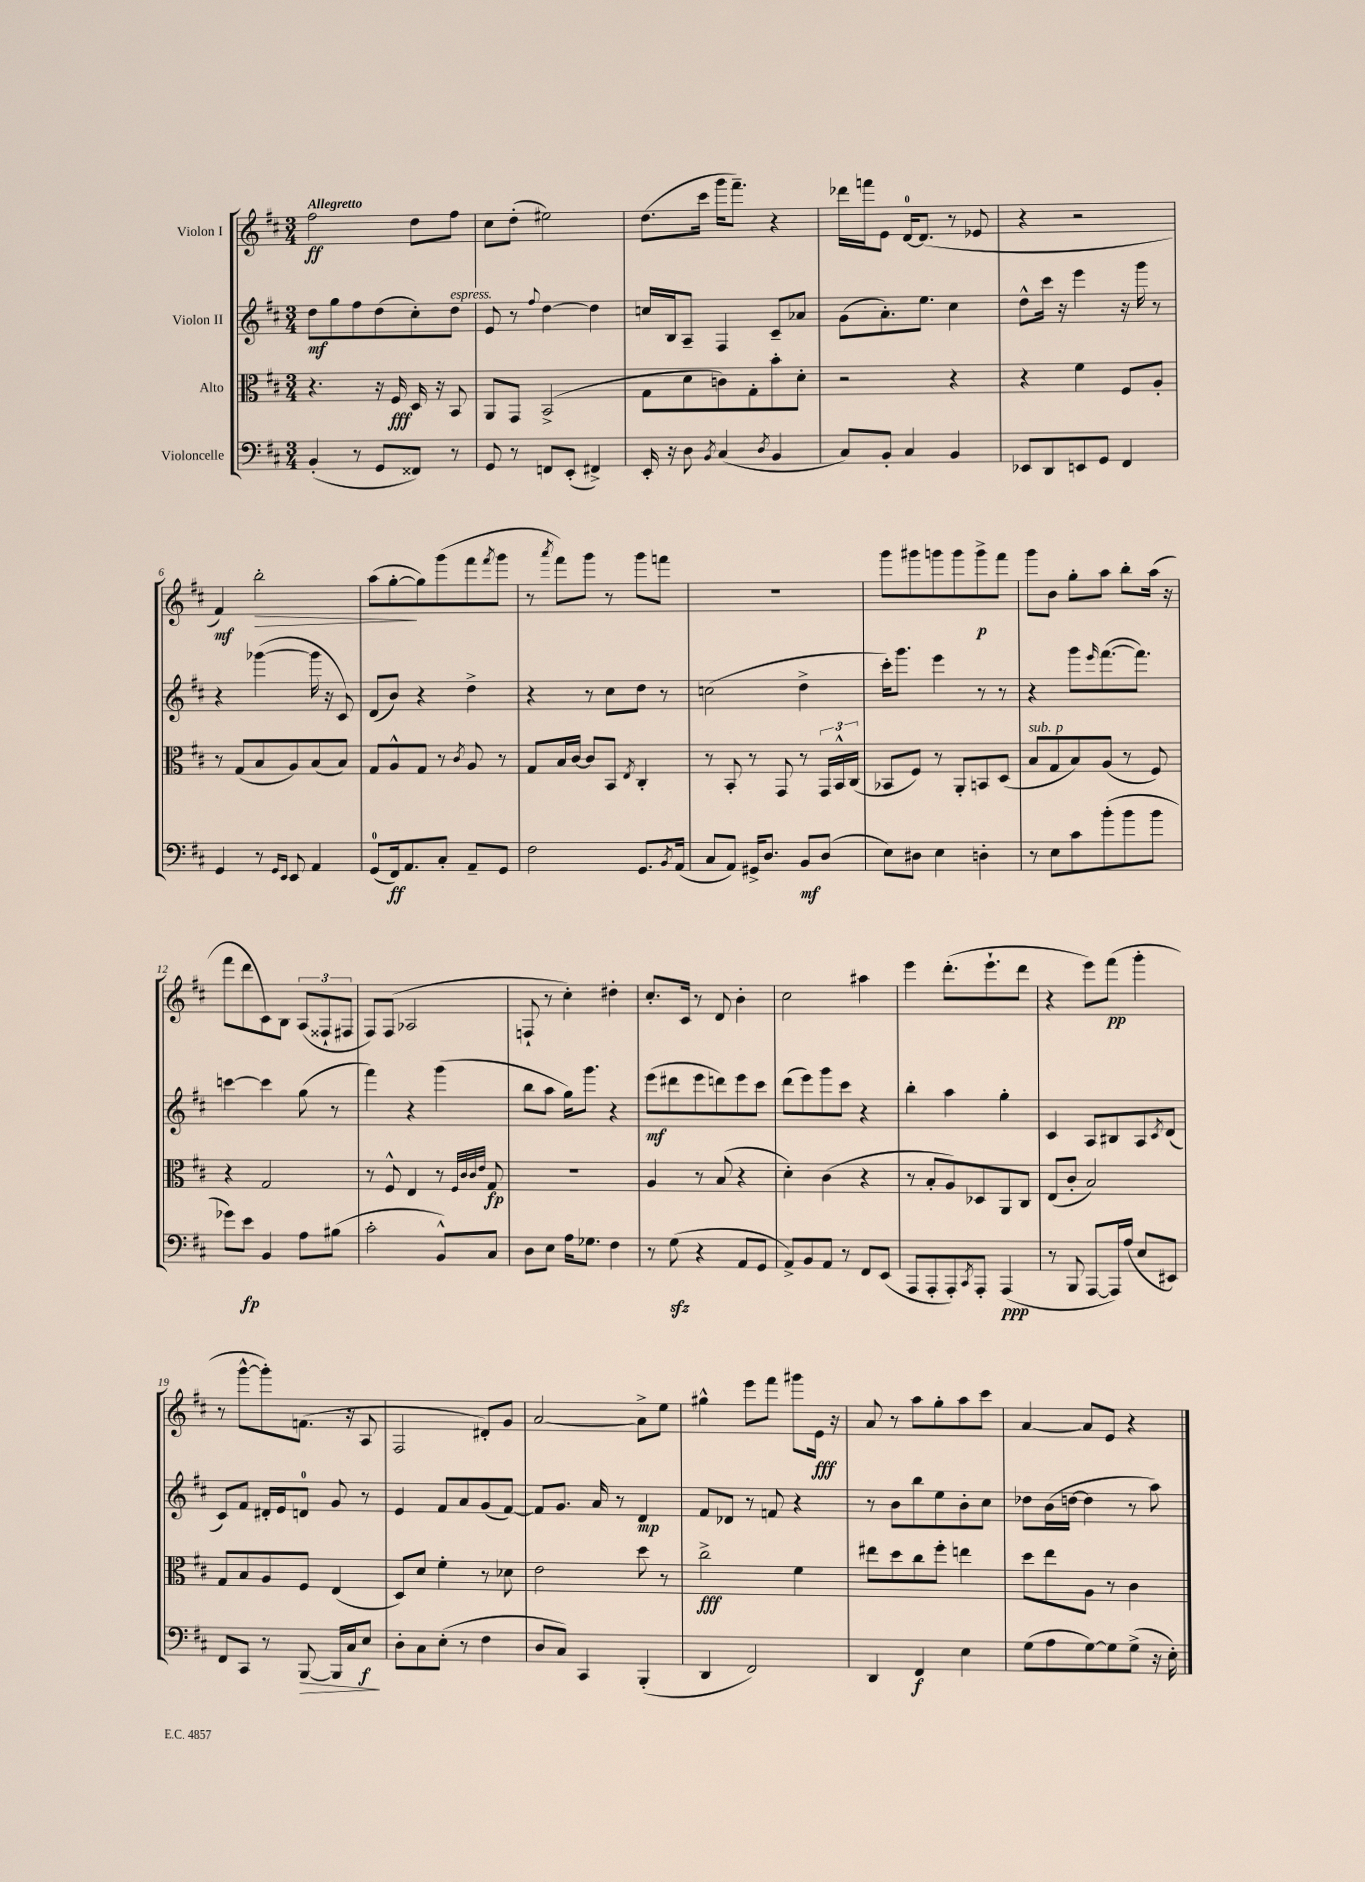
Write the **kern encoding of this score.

**kern	**kern	**kern	**kern
*staff4	*staff3	*staff2	*staff1
*clefF4	*clefC3	*clefG2	*clefG2
*k[f#c#]	*k[f#c#]	*k[f#c#]	*k[f#c#]
*M3/4	*M3/4	*M3/4	*M3/4
(4BB'	4.r	8dd	2ff#
.	.	8gg	.
8r	.	8ff#	.
8GG	16r	(8dd	.
.	16F#	.	.
8FF##)	16D	8cc#')	8dd
.	16r	.	.
8r	8BB	8dd	8ff#
=	=	=	=
8GG	8AA	8e	8cc#
8r	8GG	8r	(8dd'
.	.	8qqff#	.
8FF	(2BB^	[4dd	2ee#)
(8EE'	.	.	.
4FF#^)	.	4dd]	.
=	=	=	=
16EE'	8G	16cc	(8.dd
16r	.	16B	.
8D	8d	8A~	.
.	.	.	16ccc#
8qBB	.	.	.
(4C#	8c)	4F#	16ggg
.	.	.	8.fff#~)
.	8G'	.	.
8qD	.	.	.
4BB	8b'	8c#~	4r
.	8d'	8a-	.
=	=	=	=
8C#)	2r	(8g	16ddd-
.	.	.	16fff
8BB'	.	8.a')	8e
4C#	.	.	[16d
.	.	8.ee	(8.d]
4BB	4r	4cc#	8r
.	.	.	8e-
=	=	=	=
8EE-	4r	8dd^^	4r
8DD	.	16ccc#	.
.	.	16r	.
8EE	4f#	4eee	2r
8GG	.	.	.
4FF#	8F#	16r	.
.	.	16ggg	.
.	8A'	8r	.
=	=	=	=
4GG	8r	4r	4f#)
.	(8G	.	.
8r	8B	([4ggg-	2bb'
16qqGG	.	.	.
16qqEE	.	.	.
8EE	8A)	.	.
4AA	(8B	16ggg-]	.
.	.	16r	.
.	8B)	8c#)	.
=	=	=	=
(8GG	8G	(8d	(8aa
16FF#)	8A^^	8b)	[8gg'
8.AA	.	.	.
.	8G	4r	8gg])
8C#'	8r	.	(8ggg
.	8qc#	.	.
8AA~	8A	4dd^	8fff#
.	.	.	8qfff#
8GG	8r	.	8ggg
=	=	=	=
2F#	8G	4r	8r
.	.	.	8qaaa
.	16B	.	8fff#)
.	[16c#	.	.
.	8c#]	8r	8ggg
.	8BB	8cc#	8r
.	8qE	.	.
8.GG	4C#'	8dd	8ggg
.	.	8r	8fff
8qBB	.	.	.
(16AA	.	.	.
=	=	=	=
8C#	8r	(2cc	2.r
8AA)	8BB'	.	.
16GG#^	8r	.	.
8.D	.	.	.
.	8GG	.	.
8BB	8r	4dd^	.
(8D	24GG	.	.
.	24BB^^	.	.
.	(24C#	.	.
=	=	=	=
8E)	8BB-	16ccc#')	8ggg
.	.	8.ggg	.
8D#	8F#)	.	8ggg#
4E	8r	4eee	8ggg
.	8AA'	.	8ggg
4D'	8BB	8r	8ggg^
.	(8D	8r	8fff#
=	=	=	=
8r	8B	4r	8ggg
8E	8G	.	8b
8c#	8B)	8ggg	8gg'
.	.	16qqeee	.
(8b'	(8A	([8.fff#	8aa
8b	8r	.	8bb'
.	.	8.fff#])	.
8b	8F#)	.	(16aa
.	.	.	16r
=	=	=	=
8g-)	4r	[4ccc	8fff#
8e	.	.	8ddd
4BB	2G	4ccc]	8c#)
.	.	.	8B
8A	.	(8gg	(12A
.	.	.	12F##`
(8B#	.	8r	.
.	.	.	12F#
=	=	=	=
2c#'	8r	4fff#)	8F#)
.	8F#^^	.	(8F#
.	4E	4r	2A-
8BB^^)	8r	(4ggg	.
.	32qqF#	.	.
.	32qqc#	.	.
.	32qqc#	.	.
.	32qqe	.	.
8C#	8G	.	.
=	=	=	=
8D	2.r	8bb	8F`
8E	.	8aa	8r
16A	.	16gg)	4cc#')
8.G-	.	8.ggg	.
4F#	.	4r	4dd#'
=	=	=	=
8r	4A	(8eee	8.cc#'
(8G	.	8ddd#	.
.	.	.	16c#
4r	8r	8eee	8r
.	(8B	8ddd)	8d
8AA	4r	8eee	4b'
8GG	.	8ccc#	.
=	=	=	=
8AA^)	4d')	(8ddd	2cc#
8BB	.	8eee)	.
8AA	(4c#	8ggg	.
8r	.	8ccc#	.
8FF#	4r	4r	4aa#
(8EE	.	.	.
=	=	=	=
8AAA	8r	4bb'	4eee
8AAA'	8B'	.	.
8AAA')	8A)	4aa	(8.ddd'
8qCC#	.	.	.
8AAA'	8D-	.	.
.	.	.	8.eee`
(4AAA	8AA	4gg'	.
.	8C#	.	8ddd
=	=	=	=
8r	(8E	4c#	4r
8BBB	8c#'	.	.
[8AAA	2B)	8A	8eee)
16AAA])	.	8B#	(8fff#
(16A	.	.	.
8E	.	8A	4ggg'
.	.	8qc#	.
8EE#)	.	(8d	.
=	=	=	=
8FF#	8G	8c#)	8r
8CC#	8B	8f#	[8ggg^^
8r	8A	16d#'	8ggg'])
.	.	16e	.
[8BBB	8F#	8d	(8.f
16BBB]	(4E	8g	.
16C#	.	.	16r
8E	.	8r	8A
=	=	=	=
8D'	8D)	4e	2F#
8C#	8d	.	.
(8E'	4f#'	8f#	.
8r	.	8a	.
4F#	8r	(8g	8d#')
.	8d-	[8f#)	8g
=	=	=	=
8D	2e	8f#]	[2a
8C#)	.	8.g	.
4CC#	.	.	.
.	.	16a	.
.	.	8r	.
(4BBB'	8dd	4d	8a^]
.	8r	.	8ee
=	=	=	=
4DD	2cc#^	8f#	4gg#^^
.	.	8d-	.
2FF#)	.	8r	8eee
.	.	8f	8fff#
.	4f#	4r	8ggg#
.	.	.	16e
.	.	.	16r
=	=	=	=
4DD	8ee#	8r	8a
.	8dd	8b	8r
4FF#	8cc#	8bb	8aa
.	8ff#'	8ee	8gg'
4E	4ee	8b'	8aa
.	.	8cc#	8ccc#
=	=	=	=
(8G	8dd	8dd-	[4a
8A	8ee	(16b	.
.	.	[16dd	.
[8G)	8A	4dd]	8a]
8G]	8r	.	8e
(8G^	4c#	8r	4r
16r	.	8aa)	.
16E')	.	.	.
==	==	==	==
*-	*-	*-	*-
